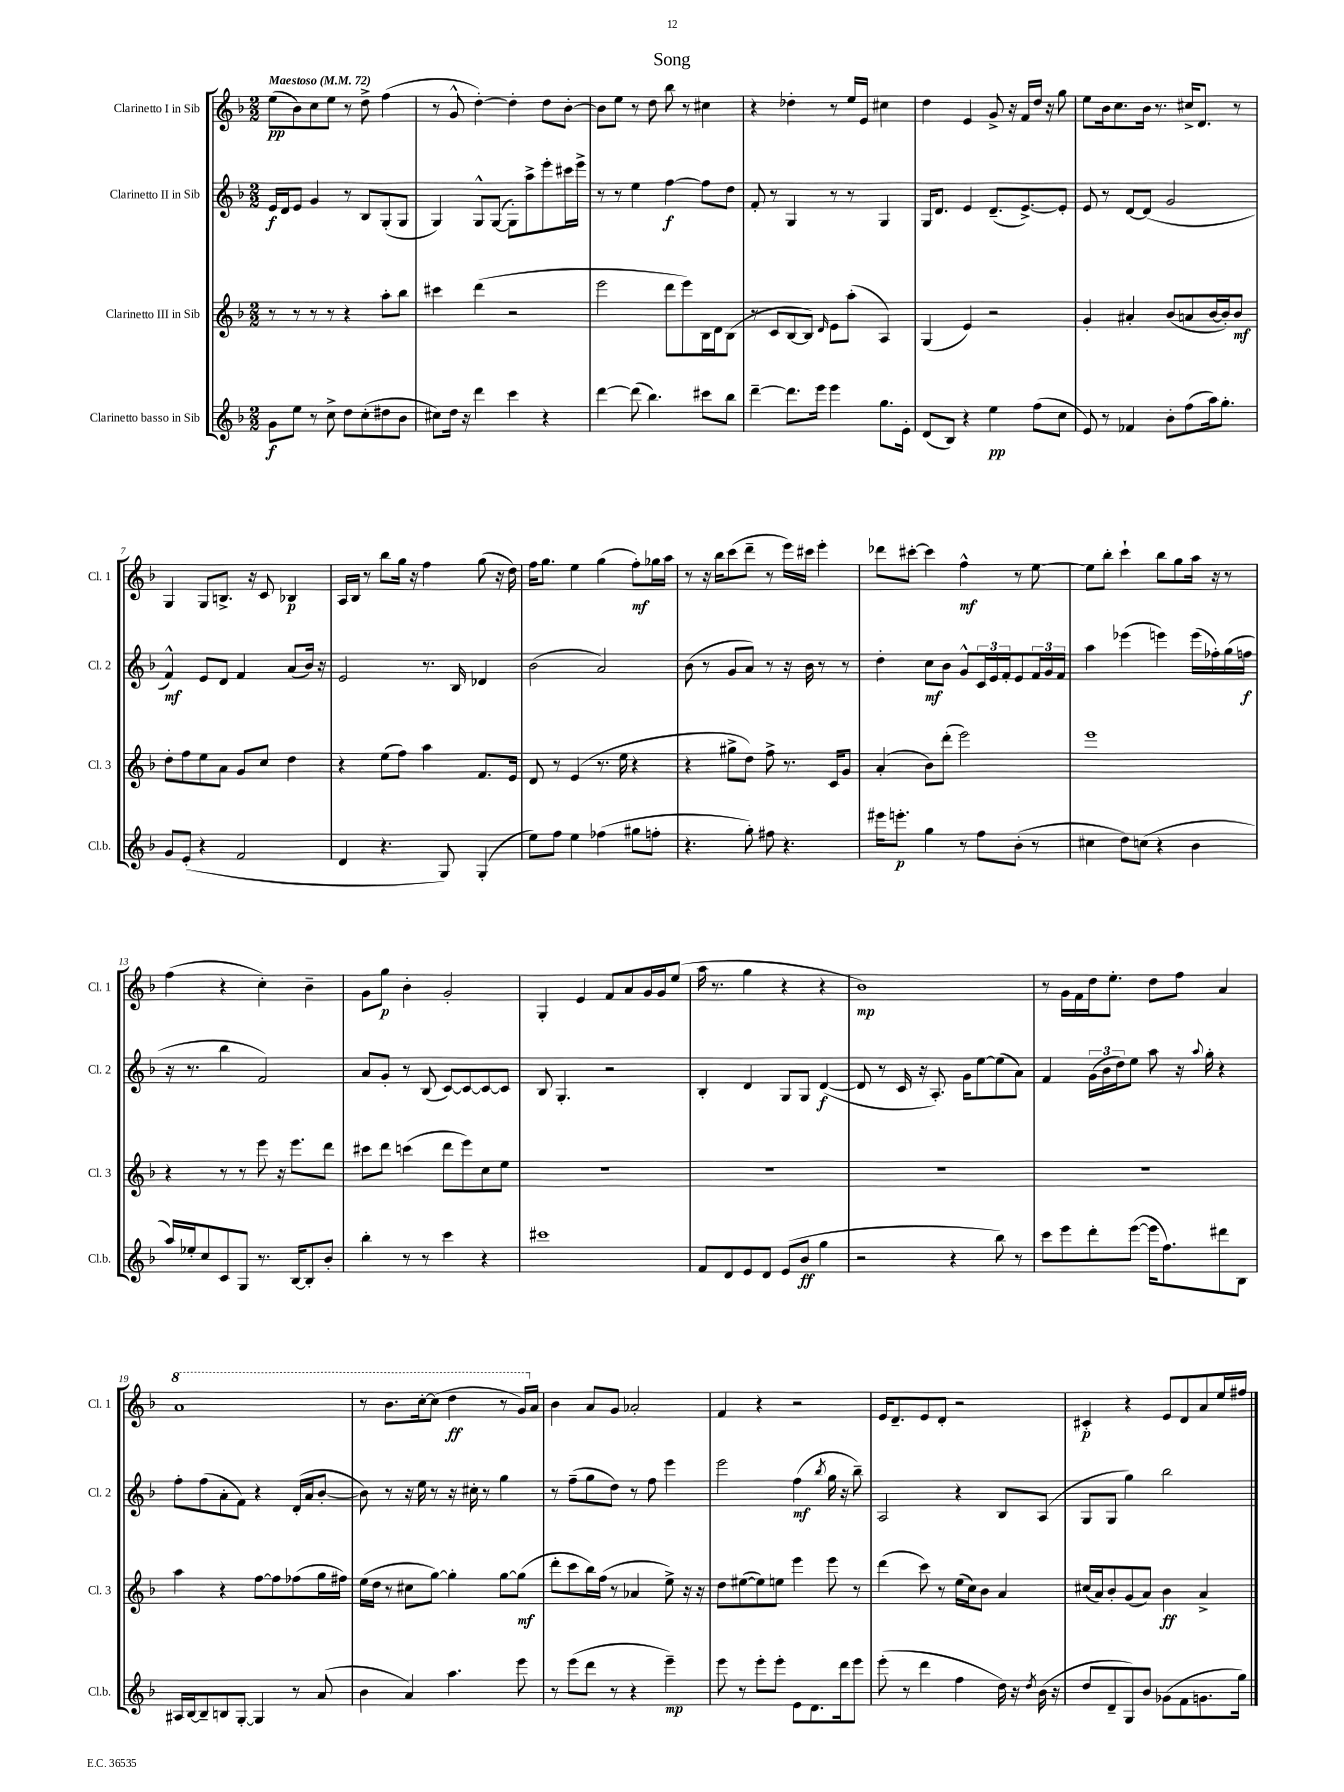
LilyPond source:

\header { title = "Song" }
<<
\new StaffGroup <<
\new Staff = "s0" \with { instrumentName = "Clarinetto I in Sib" shortInstrumentName = "Cl. 1" } {
    \clef treble \key f \major \numericTimeSignature \time 2/2 \tempo "Maestoso" 4 = 72
    e''8\pp( bes'8) c''8 e''8 r8 d''8-> f''4( |
    r8 g'8-^ d''4~-.) d''4-. d''8 bes'8~-. |
    bes'8 e''8 r8 d''8 bes''8 r8 cis''4 |
    r4 des''4-. r8 e''16 e'16 cis''4 |
    d''4 e'4 g'8-> r16 f'16 d''16 r16 g''8 |
    e''8 bes'16 c''8. bes'16 r8. cis''16-> d'8. r8 |
    g4 g8 b8.-> r16 c'8 bes4\p |
    a16 bes16 r8 bes''8 g''16 r16 f''4 g''8( r16 d''16) |
    f''16 g''8. e''4 g''4( f''8-.\mf) ges''16 a''16 |
    r8 r16 bes''16 c'''8( d'''8-- r8 e'''16) cis'''16 e'''4-. |
    des'''8 cis'''8~-. cis'''4 f''4-^\mf r8 e''8~ |
    e''8 bes''8-. c'''4-! bes''8 g''8 a''16 r16 r8 |
    f''4( r4 c''4-.) bes'4-- |
    g'8 g''8\p bes'4-. g'2-. |
    g4-. e'4 f'8 a'8 g'16 g'16 e''8( |
    a''16 r8. g''4 r4 r4 |
    bes'1\mp) |
    r8 g'16 f'16 d''16 e''8.-. d''8 f''8 a'4 |
    \ottava #1 a''1 |
    r8 bes''8. c'''16~-. c'''8( d'''4\ff r8 g''16) \ottava #0 a'16 |
    bes'4 a'8 g'8 aes'2-. |
    f'4 r4 r2 |
    e'16 d'8.-- e'8 d'8-. r2 |
    cis'4-.\p r4 e'8 d'8 a'8 e''16 fis''16 \bar "|." |
}
\new Staff = "s1" \with { instrumentName = "Clarinetto II in Sib" shortInstrumentName = "Cl. 2" } {
    \clef treble \key f \major \numericTimeSignature \time 2/2
    e'16\f d'16 e'8 g'4 r8 bes8 g8-.( g8 |
    g4) g8-^ g8~( g8-.) a''8-> e'''8-. cis'''16 e'''16-> |
    r8 r8 e''4 f''4~\f f''8 d''8 |
    f'8-. r8 g4 r8 r8 g4 |
    g16 d'8. e'4 d'8.--( e'8.~->) e'8-. |
    e'8 r8 d'8~ d'8( g'2 |
    f'4-^\mf) e'8 d'8 f'4 a'8( bes'16) r16 |
    e'2 r8. bes16 des'4 |
    bes'2( a'2) |
    bes'8( r8 g'8 a'8) r8 r16 bes'16 r8 r8 |
    d''4-. c''8\mf bes'8 g'8-^ \tuplet 3/2 { c'16 e'16 f'16-. } e'8 \tuplet 3/2 { f'16 g'16 f'16 } |
    a''4 ees'''4( e'''4) e'''16( fes''16-.) g''16( f''16\f |
    r16 r8. bes''4 f'2) |
    a'8 g'8-. r8 bes8( c'8~) c'8~ c'8~ c'8 |
    bes8 g4.-. r2 |
    bes4-. d'4 g8 g8 d'4~\f( |
    d'8 r8 c'16 r16 a8.-.) g'16 e''8~ e''8( a'8) |
    f'4 \tuplet 3/2 { g'16( bes'16 d''16) } e''8 a''8 r16 \appoggiatura { a''8 } g''16-. r4 |
    f''8-. f''8( a'8-. f'8) r4 d'16-.( a'16 bes'8~-. |
    bes'8) r8 r16 e''16 r8 r16 cis''16-. r8 g''4 |
    r8 f''8--( g''8 d''8) r8 f''8 e'''4 |
    e'''2 f''4\mf( \acciaccatura { bes''8 } g''16 r16 bes''8--) |
    a2 r4 bes8 a8( |
    g8 g8 g''4) bes''2 \bar "|." |
}
\new Staff = "s2" \with { instrumentName = "Clarinetto III in Sib" shortInstrumentName = "Cl. 3" } {
    \clef treble \key f \major \numericTimeSignature \time 2/2
    r8 r8 r8 r8 r4 a''8-. bes''8 |
    cis'''4 d'''4( r2 |
    e'''2 d'''8 e'''8) bes16 d'16 bes8( |
    r8 c'8 bes8~ bes8) \grace { d'16 } e'8 a''8-.( a4) |
    g4( e'4) r2 |
    g'4-. ais'4-. bes'8( a'8 bes'16~ bes'16-.) bes'8\mf |
    d''8-. f''8 e''8 a'8 g'8 c''8 d''4 |
    r4 e''8( f''8) a''4 f'8. e'16 |
    d'8 r8 e'4( r8. e''16 r4 |
    r4 gis''8-> d''8) f''8-> r8. c'16 g'8 |
    a'4-.( bes'8) d'''8-.( e'''2) |
    e'''1 |
    r4 r8 r8 e'''8 r16 e'''8. d'''8 |
    cis'''8 d'''8 c'''4( d'''8 e'''8) c''8 e''8 |
    R1 |
    R1 |
    R1 |
    R1 |
    a''4 r4 f''8~ f''8 fes''8( g''16 fis''16) |
    e''16( d''16 r8 cis''8 g''8~) g''4-. g''8~ g''8\mf( |
    d'''8-. c'''8 bes''16) f''16( r8 aes'4 e''8->) r16 r16 |
    d''8 eis''8~( eis''8) e''8 e'''4 e'''8 r8 |
    d'''4( c'''8) r8 e''16( c''16) bes'8 a'4 |
    cis''16( a'16) bes'8-. g'8( a'8) bes'4\ff a'4-> \bar "|." |
}
\new Staff = "s3" \with { instrumentName = "Clarinetto basso in Sib" shortInstrumentName = "Cl.b." } {
    \clef treble \key f \major \numericTimeSignature \time 2/2
    g'8\f e''8 r8 c''8-> d''8 c''8-.( dis''8 bes'8 |
    cis''8) d''16 r16 d'''4 c'''4 r4 |
    d'''4~ d'''8( bes''4.) cis'''8 bes''8 |
    d'''4~-- d'''8. e'''16 e'''4 g''8. e'16-. |
    d'8( bes8) r4 e''4\pp f''8( c''8 |
    e'8) r8 fes'4 bes'8-. f''8( a''16) g''8.-. |
    g'8 e'8-.( r4 f'2 |
    d'4 r4. g8) g4-.( |
    e''8) f''8 e''4 fes''4( gis''8 f''8-. |
    r4. g''8-.) fis''8 r4. |
    eis'''16 e'''8.-.\p g''4 r8 f''8 bes'8-.( r8 |
    cis''4 d''8) c''8( r4 bes'4 |
    a''16) ees''16-. c''8 c'8 g8 r8. bes16~ bes8-. bes'8-. |
    bes''4-. r8 r8 c'''4 r4 |
    cis'''1 |
    f'8 d'8 e'8 d'8 e'8( bes'8\ff g''4 |
    r2 r4 bes''8) r8 |
    c'''8 e'''8 d'''8-. e'''8~( e'''16 f''8.) dis'''8 bes8 |
    ais16 bes16~ bes8-- b8 g8~-. g4 r8 a'8( |
    bes'4 a'4) a''4. e'''8 |
    r8 e'''8( d'''8 r8 r4 e'''4--\mp) |
    e'''8 r8 e'''8-. e'''8-. e'8 d'8. d'''16 e'''8 |
    e'''8-.( r8 d'''4 f''4 d''16) r16 \acciaccatura { d''8 } bes'16( r16 |
    d''8 d'8-- g8) bes'8 ges'8( f'8 g'8. g''16) \bar "|." |
}
>>
>>
